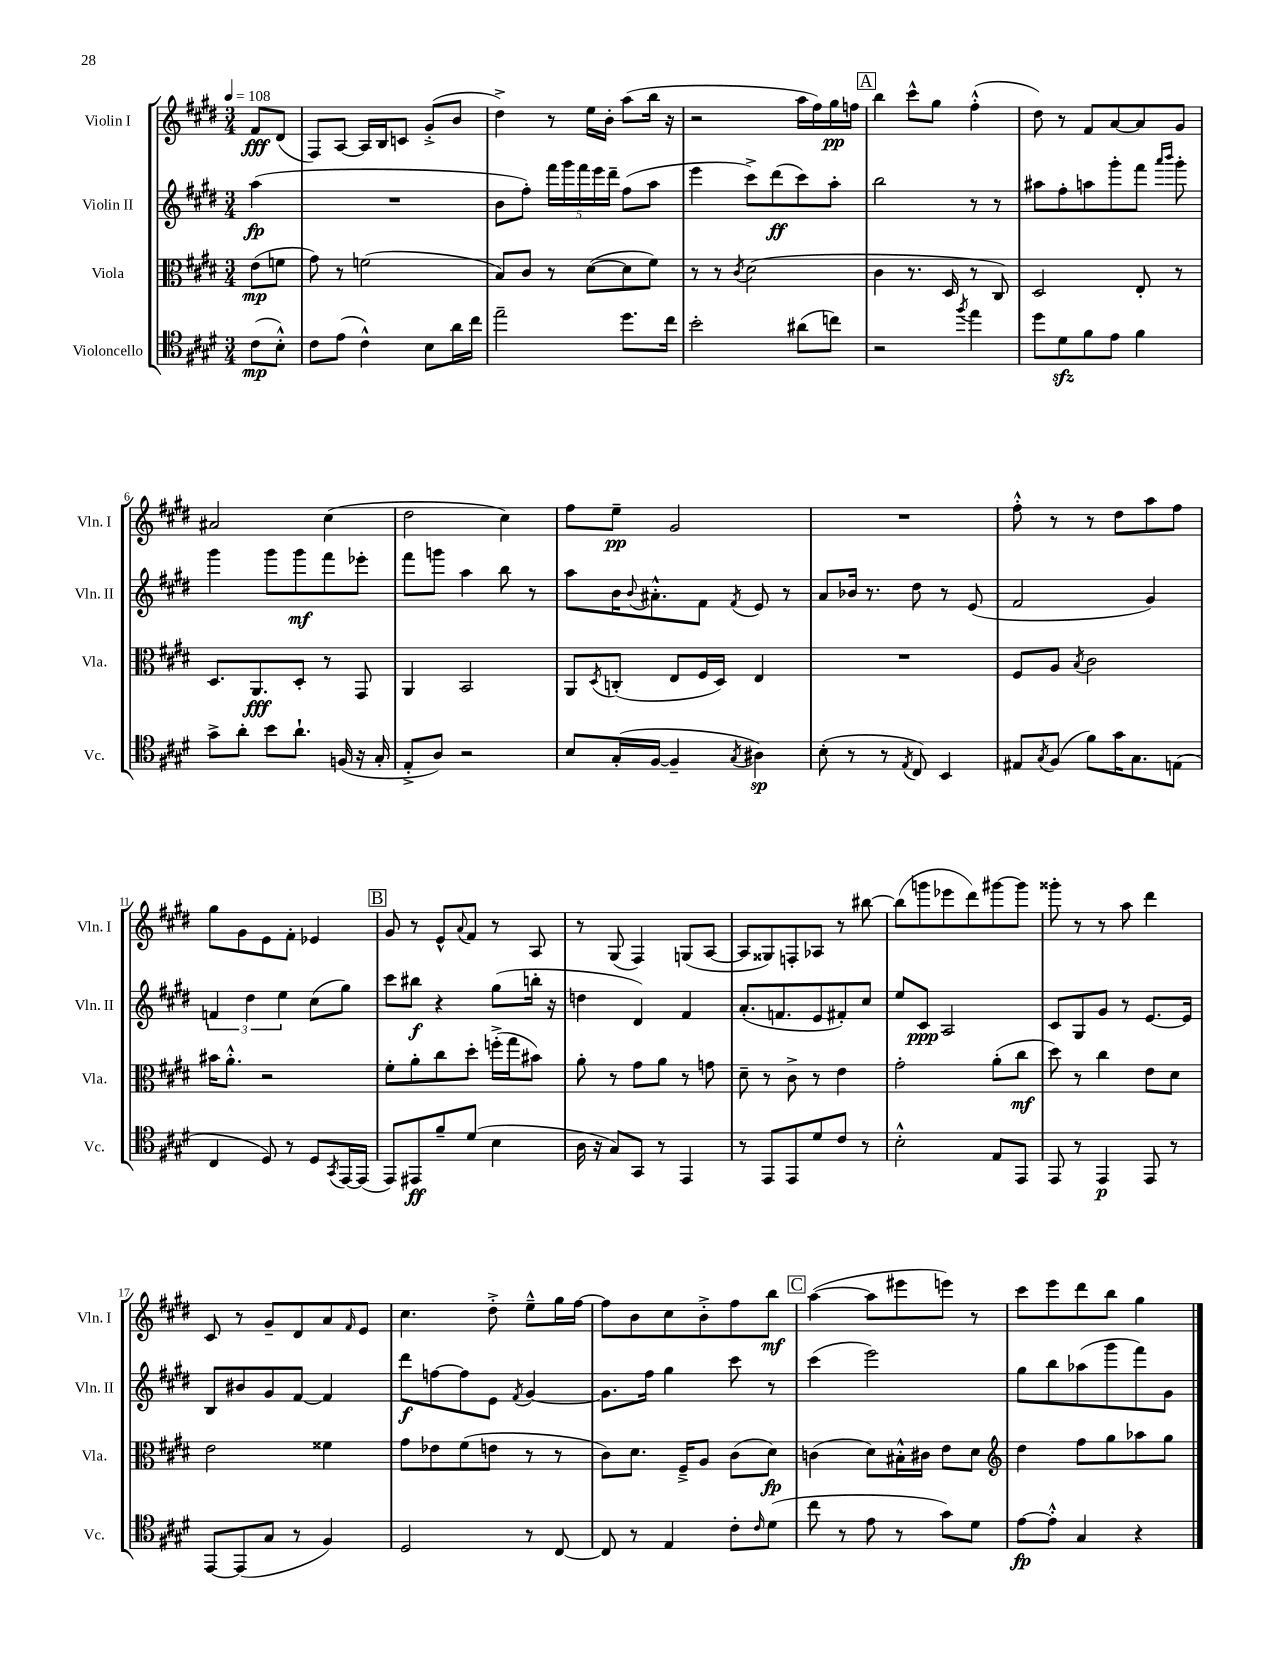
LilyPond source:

<<
\new StaffGroup <<
\new Staff = "s0" \with { instrumentName = "Violin I" shortInstrumentName = "Vln. I" } {
    \clef treble \key e \major \numericTimeSignature \time 3/4 \partial 4 \tempo 4 = 108
    fis'8\fff dis'8( |
    fis8) a8~ a16 b16 c'8 gis'8-.->( b'8 |
    dis''4->) r8 e''16 b'16-. a''8( b''16 r16 |
    r2 a''16 fis''16) gis''16\pp f''16 |
    \mark \markup { \box "A" } b''4 cis'''8-^ gis''8 fis''4-.-^( |
    dis''8) r8 fis'8 a'8~ a'8 gis'8 |
    ais'2 cis''4( |
    dis''2 cis''4) |
    fis''8 e''8--\pp gis'2 |
    R2. |
    fis''8-.-^ r8 r8 dis''8 a''8 fis''8 |
    gis''8 gis'8 e'8 fis'8-. ees'4 |
    \mark \markup { \box "B" } gis'8 r8 e'8-^ \appoggiatura { a'8 } fis'8 r8 a8 |
    r8 gis8( fis4) g8( a8~ |
    a8 gisis8) f8-. aes8 r8 bis''8~ |
    bis''8( g'''8 ees'''8 dis'''8) gis'''8~ gis'''8 |
    gisis'''8-. r8 r8 a''8 dis'''4 |
    cis'8 r8 gis'8-- dis'8 a'8 \grace { fis'16 } e'8 |
    cis''4. dis''8-.-> e''8---^ gis''16 fis''16~ |
    fis''8 b'8 cis''8 b'8-.-> fis''8 b''8\mf |
    \mark \markup { \box "C" } a''4~( a''8 eis'''8 e'''8) r8 |
    cis'''8 e'''8 dis'''8 b''8 gis''4 \bar "|." |
}
\new Staff = "s1" \with { instrumentName = "Violin II" shortInstrumentName = "Vln. II" } {
    \clef treble \key e \major \numericTimeSignature \time 3/4 \partial 4
    a''4\fp( |
    R2. |
    b'8 fis''8-.) \tuplet 5/4 { fis'''16 gis'''16 fis'''16 e'''16 dis'''16-- } fis''8( a''8 |
    e'''4 cis'''8->) dis'''8\ff( cis'''8) a''8-. |
    \mark \markup { \box "A" } b''2 r8 r8 |
    ais''8 fis''8-. a''8 gis'''8-. fis'''8 \grace { a'''16 b'''16 } gis'''8-. |
    gis'''4 gis'''8 gis'''8\mf fis'''8 ees'''8-. |
    fis'''8 g'''8 a''4 b''8 r8 |
    a''8 b'16 \appoggiatura { b'8 } ais'8.-.-^ fis'8 \acciaccatura { fis'8 } e'8 r8 |
    a'8 bes'16 r8. dis''8 r8 e'8( |
    fis'2 gis'4) |
    \tuplet 3/2 { f'4 dis''4 e''4 } cis''8( gis''8) |
    \mark \markup { \box "B" } cis'''8 bis''8\f r4 gis''8( b''16-. r16 |
    d''4 dis'4) fis'4 |
    a'8.-.( f'8. e'8 fis'8-.) cis''8 |
    e''8 cis'8\ppp a2 |
    cis'8 gis8 gis'8 r8 e'8.~ e'16 |
    b8 bis'8 gis'8 fis'8~ fis'4 |
    dis'''8\f f''8~ f''8 e'8 \acciaccatura { fis'8 } gis'4~ |
    gis'8. fis''16 gis''4 cis'''8 r8 |
    \mark \markup { \box "C" } cis'''4( e'''2) |
    gis''8 b''8 aes''8( gis'''8 fis'''8) gis'8 \bar "|." |
}
\new Staff = "s2" \with { instrumentName = "Viola" shortInstrumentName = "Vla." } {
    \clef alto \key e \major \numericTimeSignature \time 3/4 \partial 4
    e'8\mp( f'8 |
    gis'8) r8 f'2( |
    b8) cis'8 r8 dis'8~( dis'8 fis'8) |
    r8 r8 \acciaccatura { cis'8 } dis'2( |
    \mark \markup { \box "A" } cis'4 r8. dis16 r8 cis8) |
    dis2 e8-. r8 |
    dis8. a,8.\fff dis8-. r8 gis,8 |
    a,4 b,2 |
    a,8 \acciaccatura { dis8 } c8-.( e8 fis16 dis16) e4 |
    R2. |
    fis8 a8 \acciaccatura { b8 } cis'2 |
    bis'16 a'8.-.-^ r2 |
    \mark \markup { \box "B" } fis'8-. a'8-. cis''8 dis''8-. f''16-.->( gis''16 bis'8) |
    a'8-. r8 gis'8 a'8 r8 g'8 |
    dis'8-- r8 cis'8-> r8 e'4 |
    gis'2-. a'8-.( cis''8\mf |
    dis''8) r8 cis''4 e'8 dis'8 |
    e'2 fisis'4 |
    gis'8 ees'8 fis'8( e'8 r8 r8 |
    cis'8) dis'8. fis16---> a8 cis'8( dis'8\fp) |
    \mark \markup { \box "C" } c'4( dis'8) bis16-.-^ cis'16 e'8 dis'8 |
    \clef treble dis''4 fis''8 gis''8 aes''8 gis''8 \bar "|." |
}
\new Staff = "s3" \with { instrumentName = "Violoncello" shortInstrumentName = "Vc." } {
    \clef tenor \key e \major \numericTimeSignature \time 3/4 \partial 4
    cis'8\mp( b8-.-^) |
    cis'8 e'8( cis'4-^) b8 a'16 cis''16 |
    e''2-- dis''8. cis''16 |
    b'2-. ais'8( c''8) |
    \mark \markup { \box "A" } r2 \acciaccatura { fis''8 } e''4 |
    dis''8 dis'8\sfz fis'8 e'8 fis'4 |
    gis'8-> a'8-. b'8 a'8.-! f16( r16 gis16-. |
    e8-.-> a8) r2 |
    b8 gis16-.( fis16~ fis4-- \acciaccatura { gis8 } ais4\sp) |
    b8-.( r8 r8 \acciaccatura { e8 } cis8) b,4 |
    eis8 \acciaccatura { gis8 } fis8( fis'8) gis'16 gis8. e8( |
    cis4 dis8) r8 dis8 \acciaccatura { gis,8 } e,16~ e,16( |
    \mark \markup { \box "B" } e,8) eis,8\ff fis'8-- dis'8( b4 |
    a16 r16 gis8) gis,8 r8 e,4 |
    r8 e,8 e,8 dis'8 cis'8 r8 |
    b2-.-^ e8 e,8 |
    e,8 r8 e,4\p e,8 r8 |
    e,8~ e,8( gis8 r8 fis4) |
    dis2 r8 cis8~ |
    cis8 r8 e4 cis'8-. \grace { cis'16 } dis'8( |
    \mark \markup { \box "C" } cis''8 r8 e'8 r8 gis'8) dis'8 |
    e'8~\fp e'8-.-^ gis4 r4 \bar "|." |
}
>>
>>
